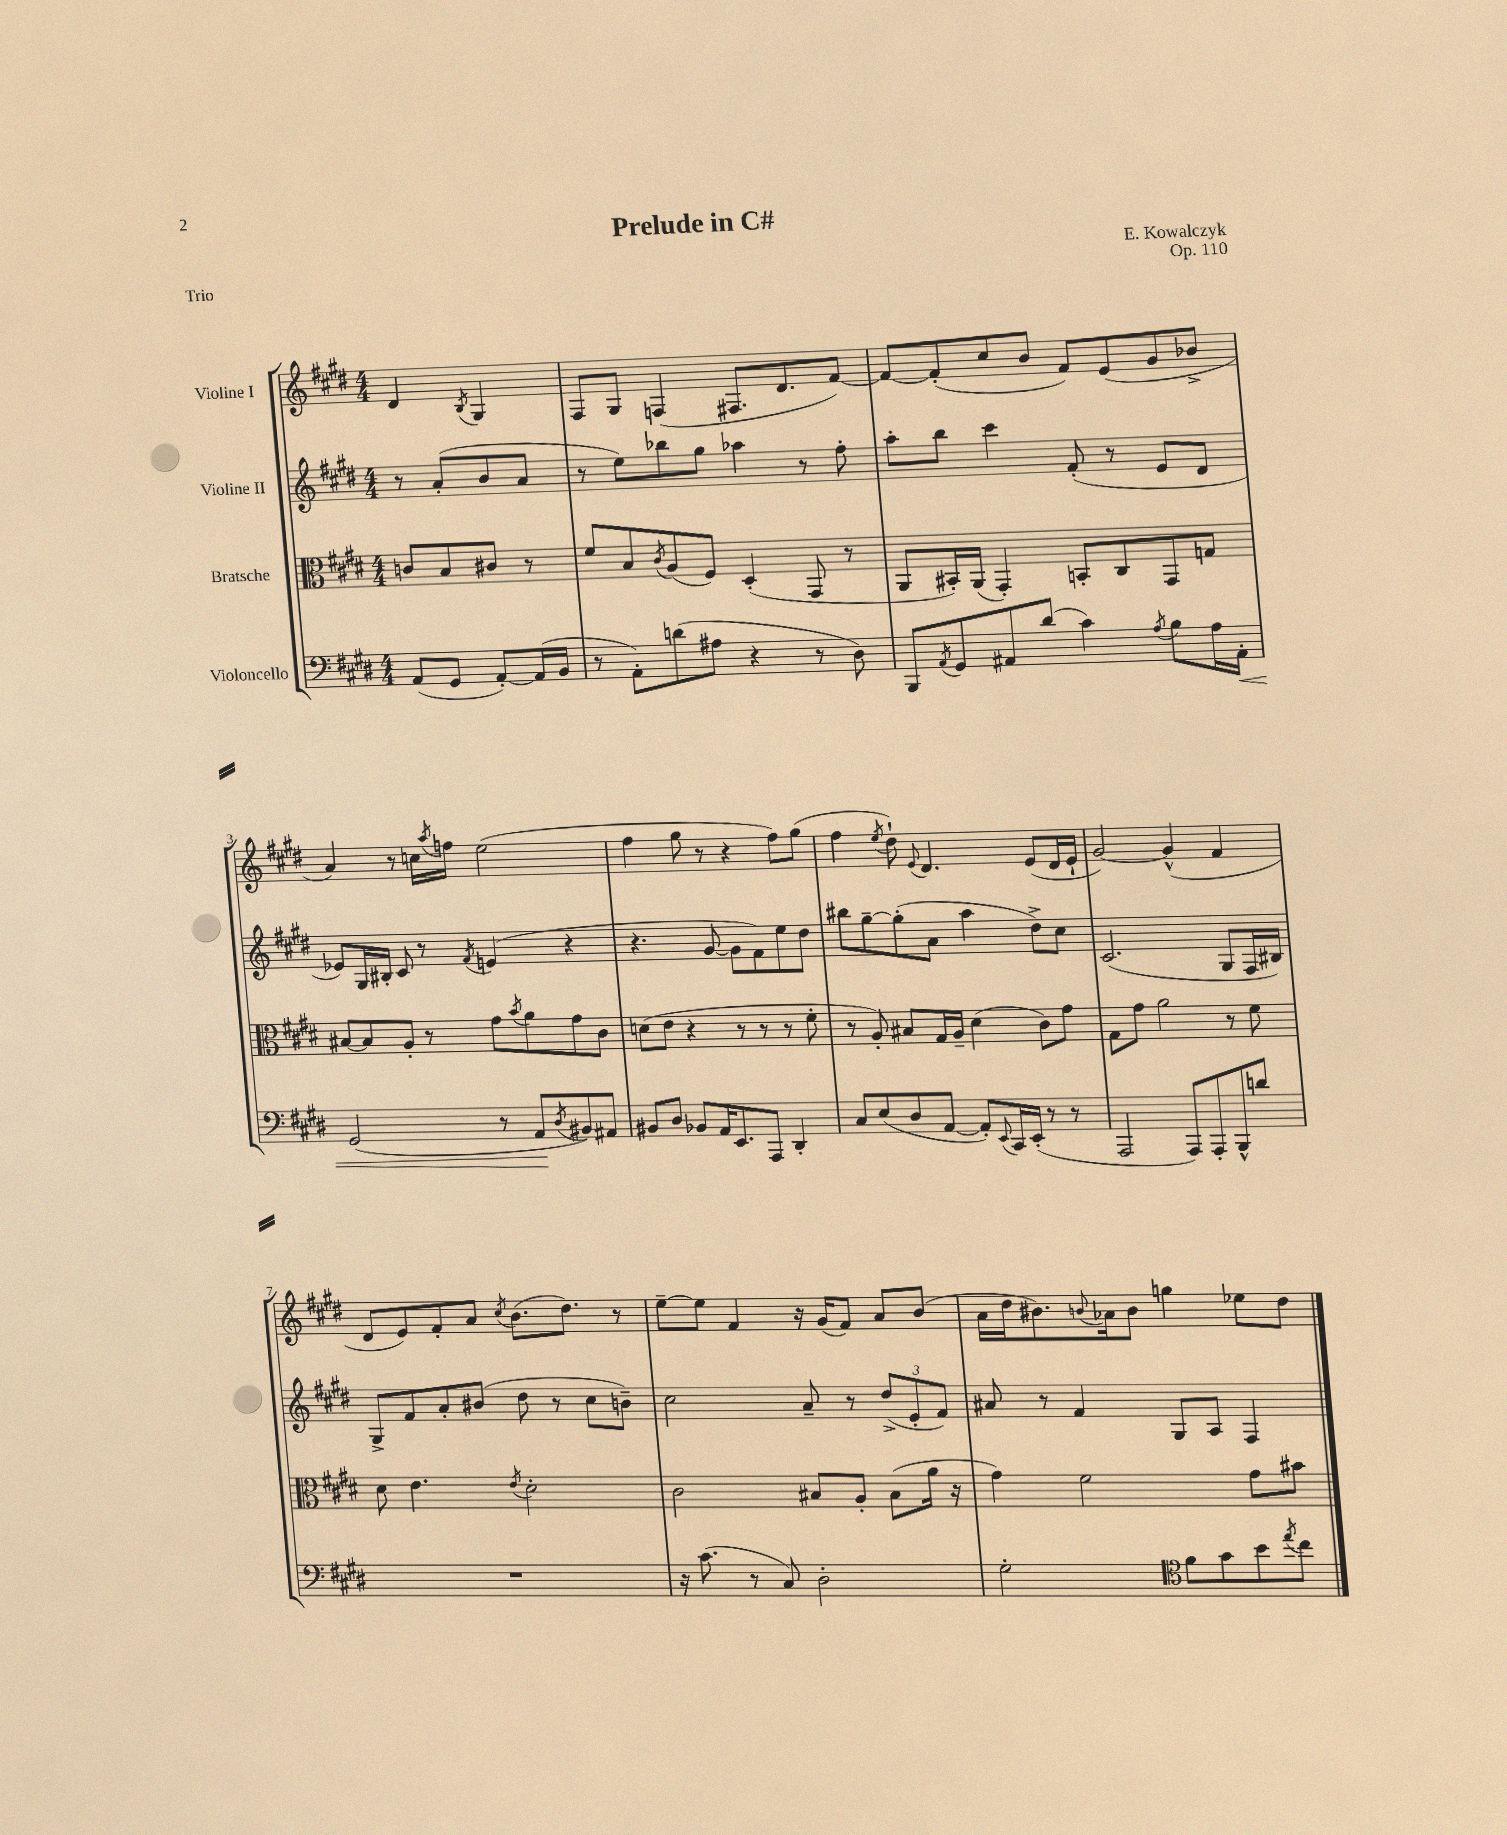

**kern	**kern	**kern	**kern
*staff4	*staff3	*staff2	*staff1
*clefF4	*clefC3	*clefG2	*clefG2
*k[f#c#g#d#]	*k[f#c#g#d#]	*k[f#c#g#d#]	*k[f#c#g#d#]
*M4/4	*M4/4	*M4/4	*M4/4
(8AA	8c	8r	4d#
8GG#	8B	(8a'	.
.	.	.	8qB
[8AA')	8c#	8b	4G#
(16AA]	8r	8a	.
16BB	.	.	.
=	=	=	=
8r	8f#	8r	8F#
8AA')	8B	8ee)	8G#
.	8qc#	.	.
(8d	(8A	8bb-	(4F
8A#	8F#)	8gg#	.
4r	(4D#'	4aa-	8.F#
.	.	.	8.d#
8r	8GG#	8r	.
8D#)	8r	8ff#'	[8f#)
=	=	=	=
8BBB	8AA	8aa'	8f#_
8qAA	.	.	.
8GG#	16BB#')	8bb	(8f#']
.	(16AA	.	.
8AA#	4GG#')	4ccc#	8cc#
(8d#	.	.	8b
4c#)	8BB'	(8f#'	8f#)
.	8C#	8r	(8e
8qA	.	.	.
8B	8GG#	8e	8g#
16A	8G	8d#	8b-^
16AA#'	.	.	.
=	=	=	=
(2GG#	[8B#	8e-)	4a)
.	8B#]	16G#	.
.	.	16B#'	.
.	8A'	8c#	8r
.	8r	8r	16cc
.	.	.	8qaa
.	.	.	16ff
.	.	8qf#	.
8r	8g#	(4e	(2ee
.	8qb	.	.
8AA	8a	.	.
8qD#	.	.	.
8BB#)	8g#	4r	.
8AA#	8c#	.	.
=	=	=	=
8BB#	(8d	4.r	4ff#
8D#	8e	.	.
8BB-	4r	.	8gg#
16AA	.	[8g#	8r
8.EE	.	.	.
.	8r	8g#]	4r
8AAA	8r	8f#)	.
4DD#'	8r	8ee	8ff#)
.	8f#'	8dd#	(8gg#
=	=	=	=
8C#	8r	8bb#	4ff#
(8E	8A')	[8gg#~	.
.	.	.	8qee
8D#	8B#	(8gg#']	8dd#`)
.	.	.	8qqe
[8AA	16G#	8a	4.d#
.	16A~	.	.
8AA'])	(4d#	4aa	.
8qqEE	.	.	.
16CC#	.	.	.
(16EE'	.	.	.
8r	8c#)	8dd#^)	(8e
8r	8g#	8cc#	16d#
.	.	.	16e`
=	=	=	=
2AAA	8G#	(2.c#	[2g#)
.	8g#	.	.
.	2a	.	.
8AAA)	.	.	(4g#^^]
8AAA'	.	.	.
8BBB^^	8r	8G#	4f#
8d	8f#	16F#	.
.	.	16B#)	.
=	=	=	=
1r	8d#	8G#^	8d#
.	4.e	8f#	8e)
.	.	8a'	8f#'
.	.	(8b#	8a
.	8qe	.	8qcc#
.	2d#'	8dd#	(8.b
.	.	8r	.
.	.	.	8.dd#)
.	.	8cc#	.
.	.	8b~)	8r
=	=	=	=
16r	2c#	2cc#	[8ee~
(8.c#	.	.	.
.	.	.	8ee]
8r	.	.	4f#
8C#)	.	.	.
2D#'	8B#	8a~	16r
.	.	.	(16g#
.	8A'	8r	8f#)
.	(8B#	(12dd#^	8a
.	.	12e'	.
.	16a	.	(8b
.	.	12f#)	.
.	16r	.	.
=	=	=	=
2G#'	4g#)	8a#	16a
.	.	.	16dd#
.	.	8r	8.b#)
.	2f#	4f#	.
.	.	.	8qqb
.	.	.	16a-
.	.	.	8b
*clefC4	*	*	*
8f#	.	8G#	4gg
8g#	.	8A	.
8b	8g#	4F#	8ee-
8qee	.	.	.
8cc#	8b#	.	8dd#
==	==	==	==
*-	*-	*-	*-
